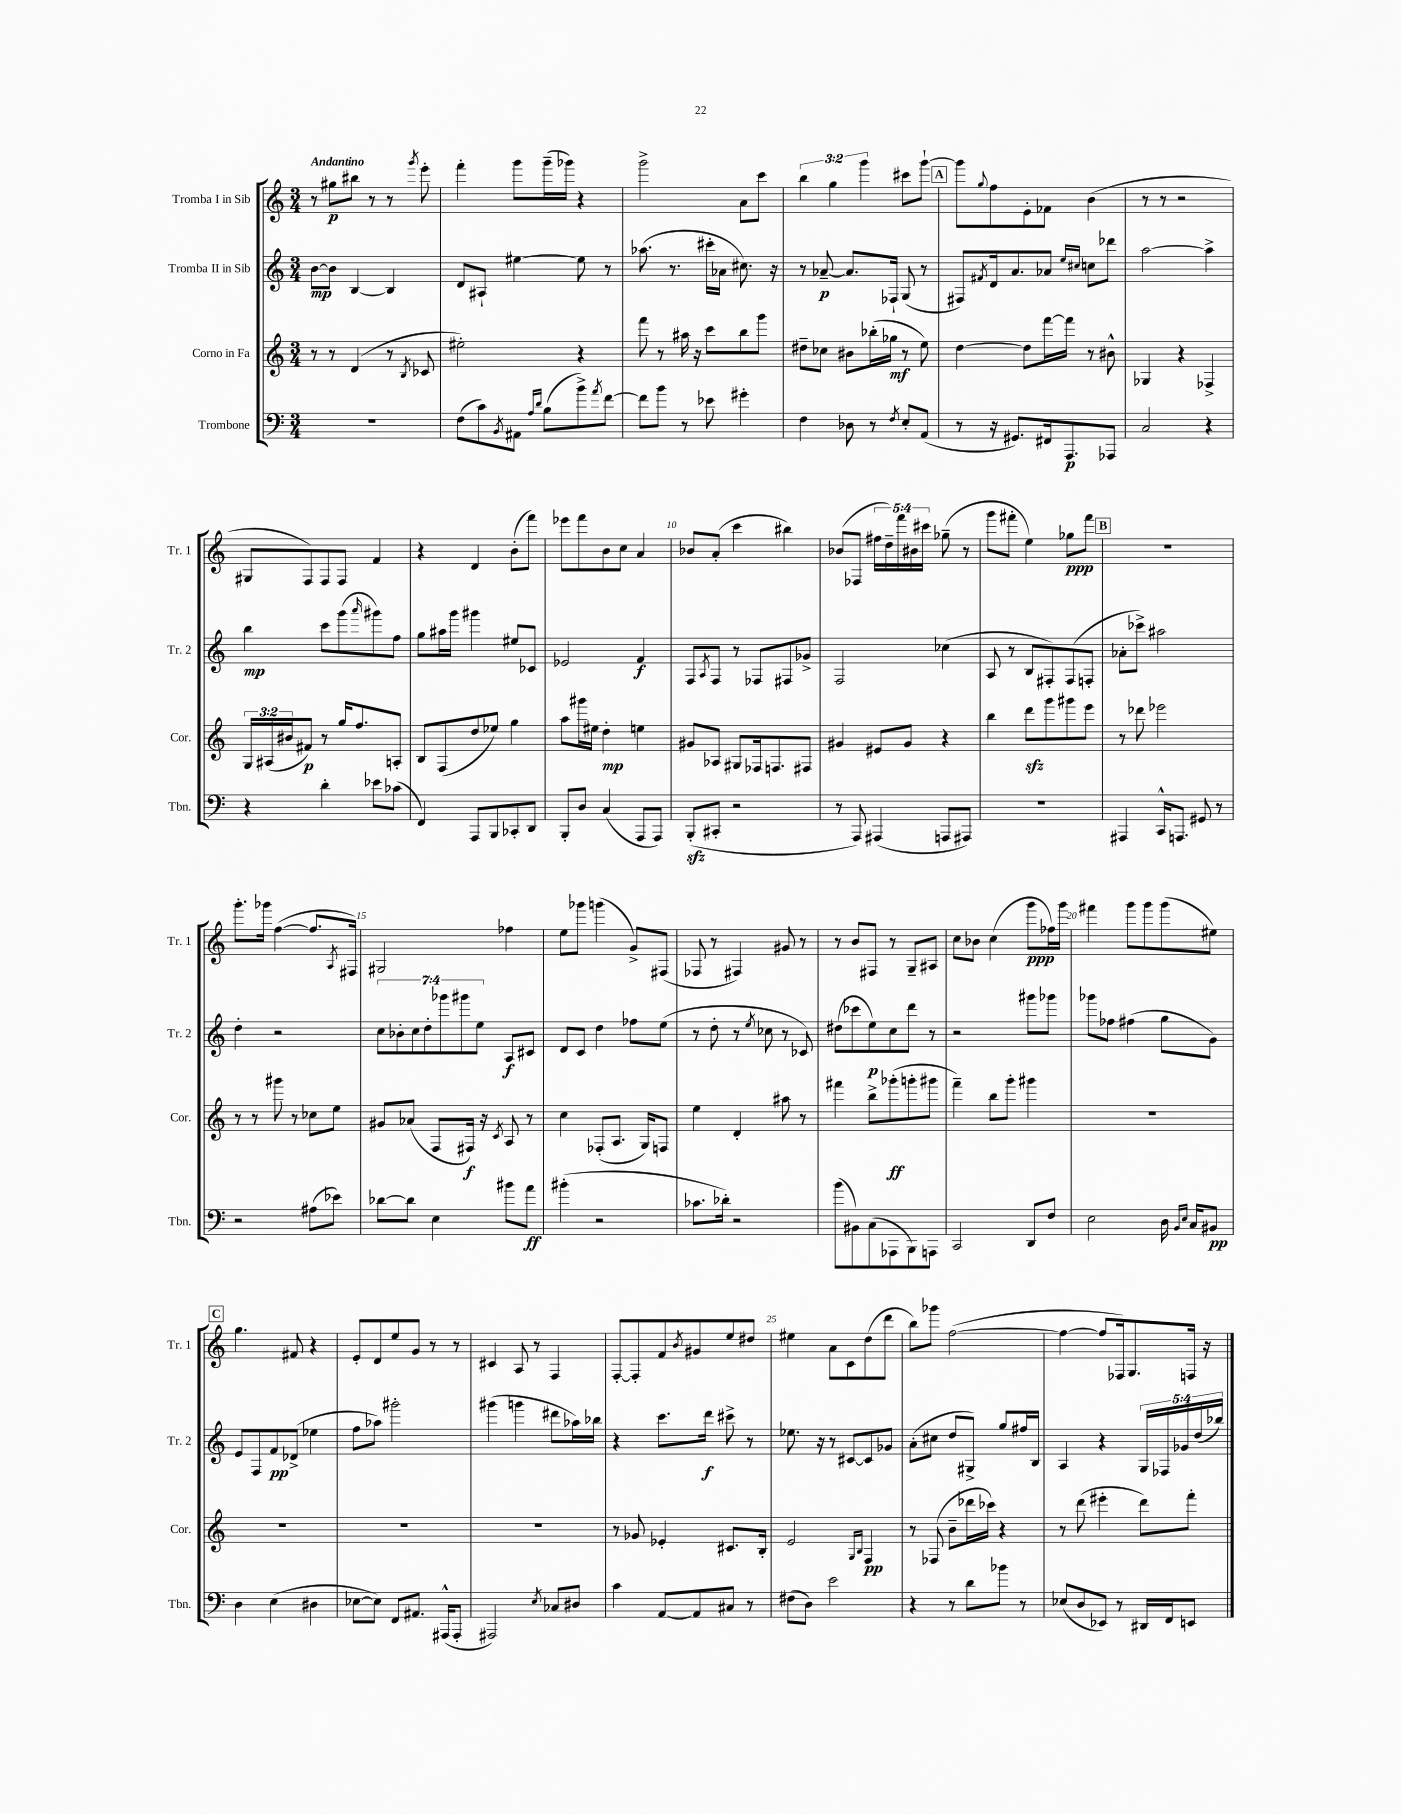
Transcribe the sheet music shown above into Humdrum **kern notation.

**kern	**kern	**kern	**kern
*staff4	*staff3	*staff2	*staff1
*clefF4	*clefG2	*clefG2	*clefG2
*k[]	*k[]	*k[]	*k[]
*M3/4	*M3/4	*M3/4	*M3/4
2.r	8r	[8b	8r
.	8r	8b]	8gg#
.	(4d	[4B	8bb#
.	.	.	8r
.	8r	4B]	8r
.	8qB	.	8qggg
.	8c-	.	8eee'
=	=	=	=
(8F	2ee#')	8d	4fff'
8c)	.	8A#`	.
8qBB	.	.	.
8AA#	.	[4ee#	8ggg
16qqA	.	.	.
16qqd	.	.	.
(8B	.	.	(16ggg~
.	.	.	16ggg-)
8b^)	4r	8ee#]	4r
8qa	.	.	.
[8f	.	8r	.
=	=	=	=
8f]	8fff	(8.aa-	2ggg^
8b	8r	.	.
.	.	8.r	.
8r	16aa#	.	.
.	16r	.	.
8e-	8ccc	16ccc#'	.
.	.	16a-	.
4g#'	8bb	8.cc#)	8a
.	8ggg	.	8ccc
.	.	16r	.
=	=	=	=
4F	8dd#~	8r	6bb
.	8cc-	[8a-~	.
.	.	.	6gg
8D-	8b#	8.a-]	.
.	.	.	6ggg
8r	(16bb-'	.	.
.	16gg-	16F-`	.
8qF	.	.	.
8E'	8r	(8G	8ccc#
(8AA	8ee)	8r	[8ggg`
=	=	=	=
8r	[4dd	8F#)	8ggg]
.	.	8qf#	8qqgg
16r	.	16d	8ff
8.GG#)	.	8.a	.
.	8dd]	.	8e'
16FF#	[16fff	8a-	8f-
8.AAA	16fff]	.	.
.	.	16qqee	.
.	.	16qqcc#	.
.	8r	8cc	(4b
8AAA-	8b#^^	8ddd-	.
=	=	=	=
2C	4G-	[2aa	8r
.	.	.	8r
.	4r	.	2r
4r	4F-^	4aa^]	.
=	=	=	=
4r	24G	4bb	8G#
.	(24A#	.	.
.	24b#	.	.
.	8f#)	.	8F)
4d'	8r	8ccc	8F
.	16gg	(8ggg	8F
.	8.ff	.	.
.	.	16qqaaa	.
8e-	.	8ggg#)	4f
(8c-	8A'	8ff	.
=	=	=	=
4FF)	8B	8gg	4r
.	(8F	16aa#	.
.	.	16ggg	.
8AAA	8dd	4ggg#	4d
8BBB	8ee-)	.	.
8CC-'	4gg	8ee#	(8b'
8DD	.	8c-	8fff)
=	=	=	=
8BBB'	8aa	2e-	8eee-
8D	16ggg#	.	8fff
.	16ee#	.	.
(4C	4dd'	.	8b
.	.	.	8cc
8AAA	4ee	4f	4a
8AAA)	.	.	.
=	=	=	=
(8BBB'	8g#	8F	8b-
.	.	8qA	.
8CC#'	8A-	8F	(8a'
2r	8G#	8r	4ccc
.	16F-	8F-	.
.	8.F	.	.
.	.	8F#	4bb#)
.	8F#	8g-^	.
=	=	=	=
8r	4g#	2F	(8b-
8AAA)	.	.	8F-
(4AAA#	8e#	.	20ff#
.	.	.	20dd~)
.	.	.	20fff
.	8g#	.	.
.	.	.	20b#
.	.	.	20ccc#
8AAA	4r	(4cc-	(8gg-~
8AAA#)	.	.	8r
=	=	=	=
2.r	4bb	8A	8ggg
.	.	8r	8fff#'
.	8ddd	8B	4ee)
.	8ggg	8F#')	.
.	8ggg#	(8F#	8gg-
.	8eee	8F'	8fff#
=	=	=	=
4AAA#	8r	8a-'	2.r
.	8ddd-	8ccc-^)	.
16CC^^	2eee-	2aa#	.
8.AAA	.	.	.
8GG#	.	.	.
8r	.	.	.
=	=	=	=
2r	8r	4dd'	8.ggg'
.	8r	.	.
.	.	.	16ggg-
.	8ggg#	2r	([4ff
.	8r	.	.
(8A#	8cc-	.	8.ff]
8e-)	8ee	.	.
.	.	.	8qA
.	.	.	16F#)
=	=	=	=
[8d-	8g#	14cc	2G#
.	.	14b-'	.
8d-]	(8a-	.	.
.	.	14cc	.
.	.	14dd'	.
4E	8F	.	.
.	.	14ggg-	.
.	.	14ggg#	.
.	16F#)	.	.
.	.	14ee	.
.	16r	.	.
.	8qc	.	.
8b#	8A	8A	4ff-
8a	8r	8c#	.
=	=	=	=
(4b#'	4cc	8d	8ee
.	.	8c	8ggg-
2r	(8F-'	4dd	(4ggg
.	8.A	.	.
.	.	8ff-	8g^)
.	16G)	.	.
.	8F	(8ee	(8F#
=	=	=	=
8.c-	4ee	8r	8F-
.	.	8dd'	8r
16d-')	.	.	.
2r	4d'	8r	4F#)
.	.	8qee	.
.	.	8cc-	.
.	8aa#	8r	8g#
.	8r	8c-)	8r
=	=	=	=
(8b	4fff#	(8dd#	8r
8BB#)	.	8ccc-	8b
(8C	8bb^	8ee)	8F#
8AAA-	(8ggg-'	8cc	8r
8BBB)	8ggg'	8ddd	8G~
8AAA	8ggg#	8r	8A#
=	=	=	=
2CC	4fff~)	2r	8cc
.	.	.	8b-
.	8bb	.	(4cc
.	8ggg'	.	.
8DD	4ggg#	8ggg#	8ggg
8F	.	8ggg-	16ff-)
.	.	.	16ggg
=	=	=	=
2E	2.r	8ggg-	4fff#
.	.	8ff-	.
.	.	(4ff#	8ggg
.	.	.	8ggg
16D	.	8gg	(8ggg
16qqBB	.	.	.
16qqE	.	.	.
16C	.	.	.
8BB#	.	8g)	8ee#)
=	=	=	=
4D	2.r	8e	4.gg
.	.	8F	.
(4E	.	8f	.
.	.	(8d-^	8f#
4D#	.	4ee-	4r
=	=	=	=
[8E-	2.r	8ff	8e'
8E-])	.	8aa-)	8d
8FF	.	2ggg#'	8ee
8.AA#	.	.	8g
.	.	.	8r
(16AAA#^^	.	.	.
8AAA#'	.	.	8r
=	=	=	=
2AAA#)	2.r	(4ggg#	4c#
.	.	4ggg	8A
.	.	.	8r
8qE	.	.	.
8C-	.	8ddd#	4F
8D#	.	16aa-)	.
.	.	16bb-	.
=	=	=	=
4c	8r	4r	[8F'
.	8g-	.	8F']
[8AA	4e-'	8.ccc	8f
.	.	.	8qb
8AA]	.	.	8g#
.	.	16ddd	.
8C#	8.c#	8ccc#^	8ee
8r	.	8r	8dd#
.	16B'	.	.
=	=	=	=
(8F#	2e	8.ee-	4ee#
8D)	.	.	.
.	.	16r	.
2e	.	8r	8a
.	.	[8c#	8c
.	16qqG	.	.
.	16qqB	.	.
.	4F	8c#]	(8dd
.	.	8g-	8ddd
=	=	=	=
4r	8r	(8a'	8bb)
.	(8F-	8cc#	8ggg-
8r	8b~	8dd	([2ff
8d	16ddd-	8G#^)	.
.	16ccc-)	.	.
8b-	4r	8gg	.
8r	.	16ff#	.
.	.	16B	.
=	=	=	=
(8E-	8r	4A	4ff_
8D	(8ddd	.	.
8EE-)	4eee#'	4r	8ff]
8r	.	.	16F-)
.	.	.	8.G
16DD#	8ddd)	20G	.
.	.	20F-	.
16FF	.	.	.
.	.	20g-	.
8EE	8fff'	.	16F
.	.	(20dd	.
.	.	.	16r
.	.	20bb-)	.
==	==	==	==
*-	*-	*-	*-
